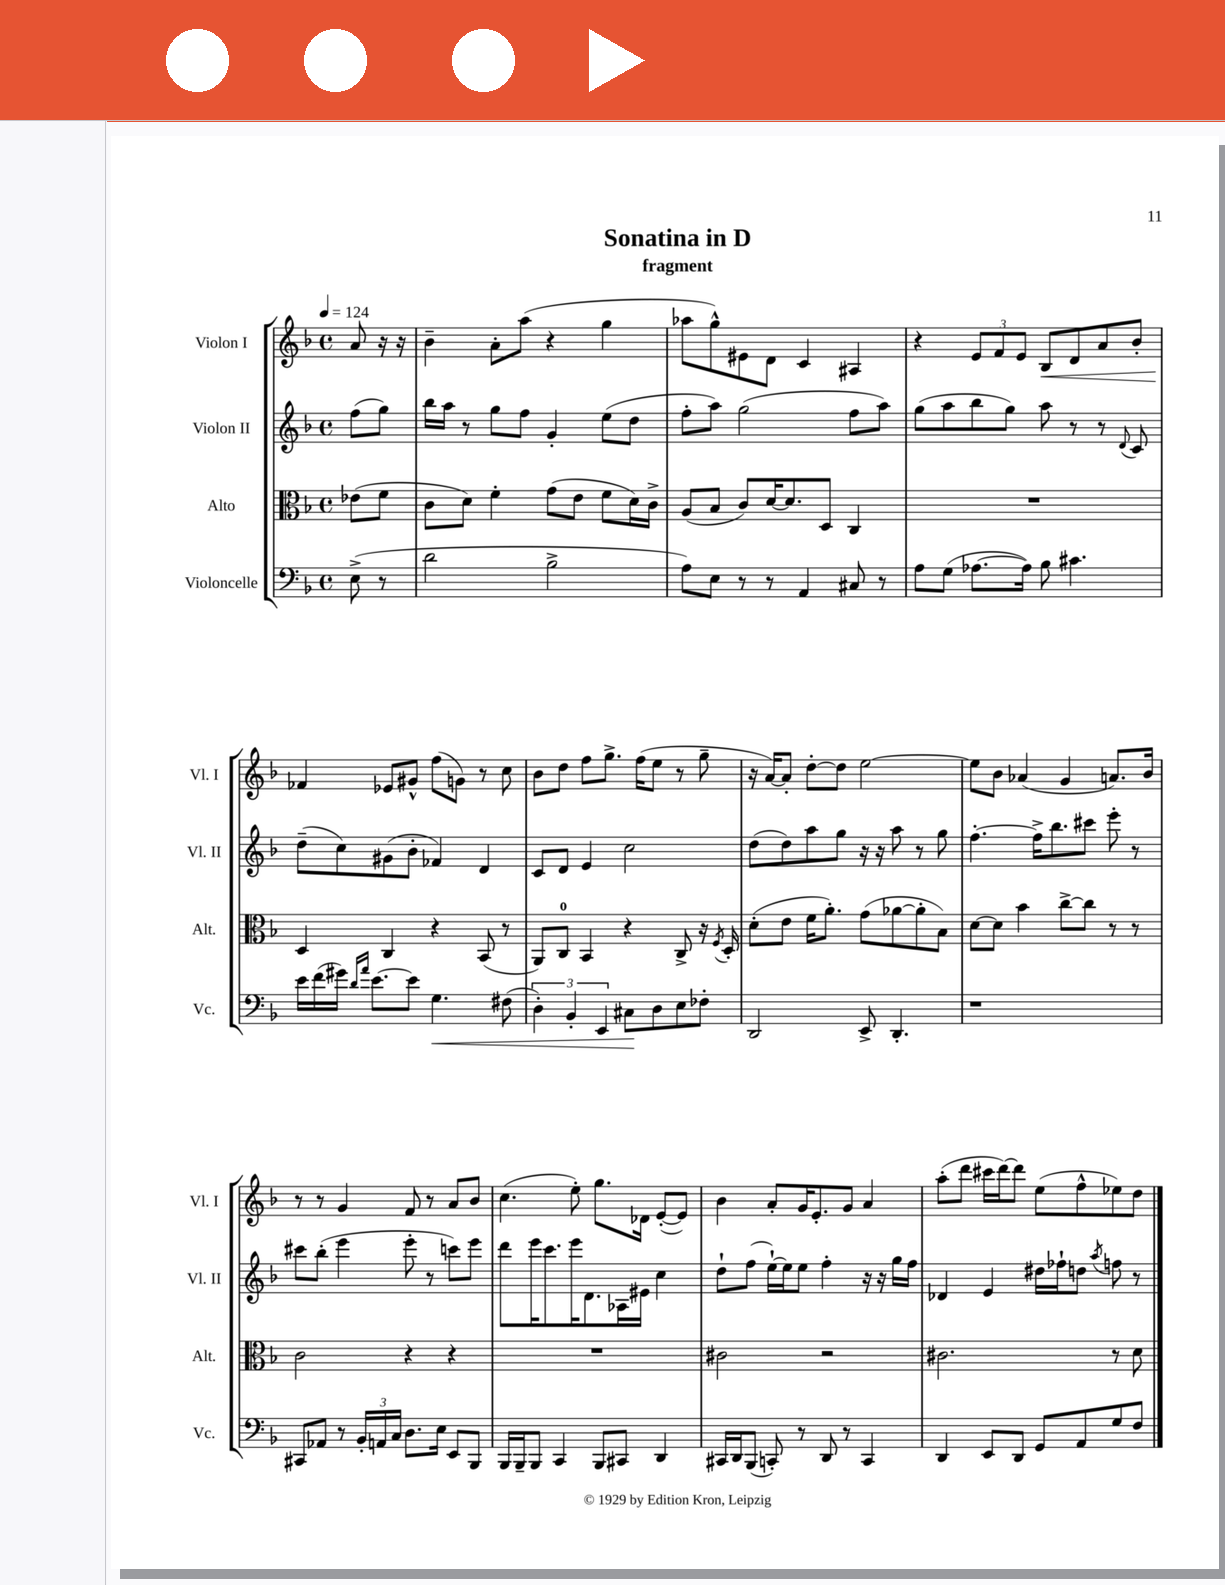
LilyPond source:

\header { title = "Sonatina in D" subtitle = "fragment" }
<<
\new StaffGroup <<
\new Staff = "s0" \with { instrumentName = "Violon I" shortInstrumentName = "Vl. I" } {
    \clef treble \key f \major \defaultTimeSignature \time 4/4 \partial 4 \tempo 4 = 124
    a'8 r16 r16 |
    bes'4-- a'8-. a''8( r4 g''4 |
    aes''8 g''8-^) eis'8 d'8 c'4 ais4 |
    r4 \tuplet 3/2 { e'8 f'8 e'8 } bes8\< d'8 a'8 bes'8-. |
    fes'4\! ees'8 gis'8-^ f''8( g'8) r8 c''8 |
    bes'8 d''8 f''8 g''8.-> f''16( e''8 r8 g''8-- |
    r16 a'16~) a'8-. d''8~-. d''8 e''2~ |
    e''8 bes'8 aes'4( g'4 a'8.) bes'16 |
    r8 r8 g'4 f'8 r8 a'8 bes'8 |
    c''4.( e''8-.) g''8. des'16 e'8~-.( e'8) |
    bes'4 a'8-. g'16 e'8.-. g'8 a'4 |
    a''8-.( d'''8 cis'''16 d'''16~) d'''8 e''8( f''8-^ ees''8) d''8 \bar "|." |
}
\new Staff = "s1" \with { instrumentName = "Violon II" shortInstrumentName = "Vl. II" } {
    \clef treble \key f \major \defaultTimeSignature \time 4/4 \partial 4
    f''8( g''8) |
    bes''16 a''16 r8 g''8 f''8 g'4-. e''8( d''8 |
    f''8-. a''8) g''2( f''8 a''8) |
    g''8( a''8 bes''8 g''8) a''8 r8 r8 \appoggiatura { d'8 } c'8 |
    d''8--( c''8) gis'8( bes'8-. fes'4) d'4 |
    c'8 d'8 e'4 c''2 |
    d''8( d''8) a''8 g''8 r16 r16 a''8 r8 g''8 |
    f''4.~-. f''16-> bes''8. cis'''8 e'''8-. r8 |
    cis'''8 bes''8-.( e'''4 e'''8-. r8 c'''8) e'''8 |
    d'''8 e'''16 c'''8. e'''16 d'8. aes16 eis'16 c''4 |
    d''8-! f''8( e''16~-!) e''16 e''8 f''4-. r16 r16 g''16 f''16 |
    des'4 e'4 dis''16 fes''16-! d''8 \acciaccatura { a''8 } f''8 r8 \bar "|." |
}
\new Staff = "s2" \with { instrumentName = "Alto" shortInstrumentName = "Alt." } {
    \clef alto \key f \major \defaultTimeSignature \time 4/4 \partial 4
    ees'8( f'8 |
    c'8 d'8) f'4-. g'8( e'8 f'8 d'16) c'16-> |
    a8( bes8 c'8) d'16~ d'8. d8 c4 |
    R1 |
    d4 c4 r4 bes,8( r8 |
    a,8) c8-0 bes,4 r4 c8-> r16 \acciaccatura { f8 } d16-. |
    d'8-.( e'8 f'16 a'8.-.) g'8( aes'8~ aes'8-. bes8) |
    d'8~ d'8 bes'4 c''8~-> c''8 r8 r8 |
    c'2 r4 r4 |
    R1 |
    cis'2 r2 |
    cis'2. r8 d'8 \bar "|." |
}
\new Staff = "s3" \with { instrumentName = "Violoncelle" shortInstrumentName = "Vc." } {
    \clef bass \key f \major \defaultTimeSignature \time 4/4 \partial 4
    e8->( r8 |
    d'2 bes2-> |
    a8) e8 r8 r8 a,4 cis8 r8 |
    a8 g8( aes8.~ aes16) bes8 cis'4. |
    e'16 f'16( gis'16) \grace { d'16 a'16 } e'8.~ e'8 g4.\< fis8( |
    \tuplet 3/2 { d4-.) bes,4-. e,4 } cis8\! d8 e8 fes8-. |
    d,2 e,8-> d,4.-. |
    r1 |
    cis,8 aes,8 r8 \tuplet 3/2 { bes,16-. a,16 c16 } d8. e16 e,8 bes,,8 |
    bes,,16 bes,,16-- bes,,8 c,4 bes,,8 cis,8 d,4 |
    cis,16 d,16 bes,,8( c,8-.) r8 d,8 r8 c,4 |
    d,4 e,8 d,8 g,8 a,8 g8 f8 \bar "|." |
}
>>
>>
\layout { \context { \Score \remove "Bar_number_engraver" } }
